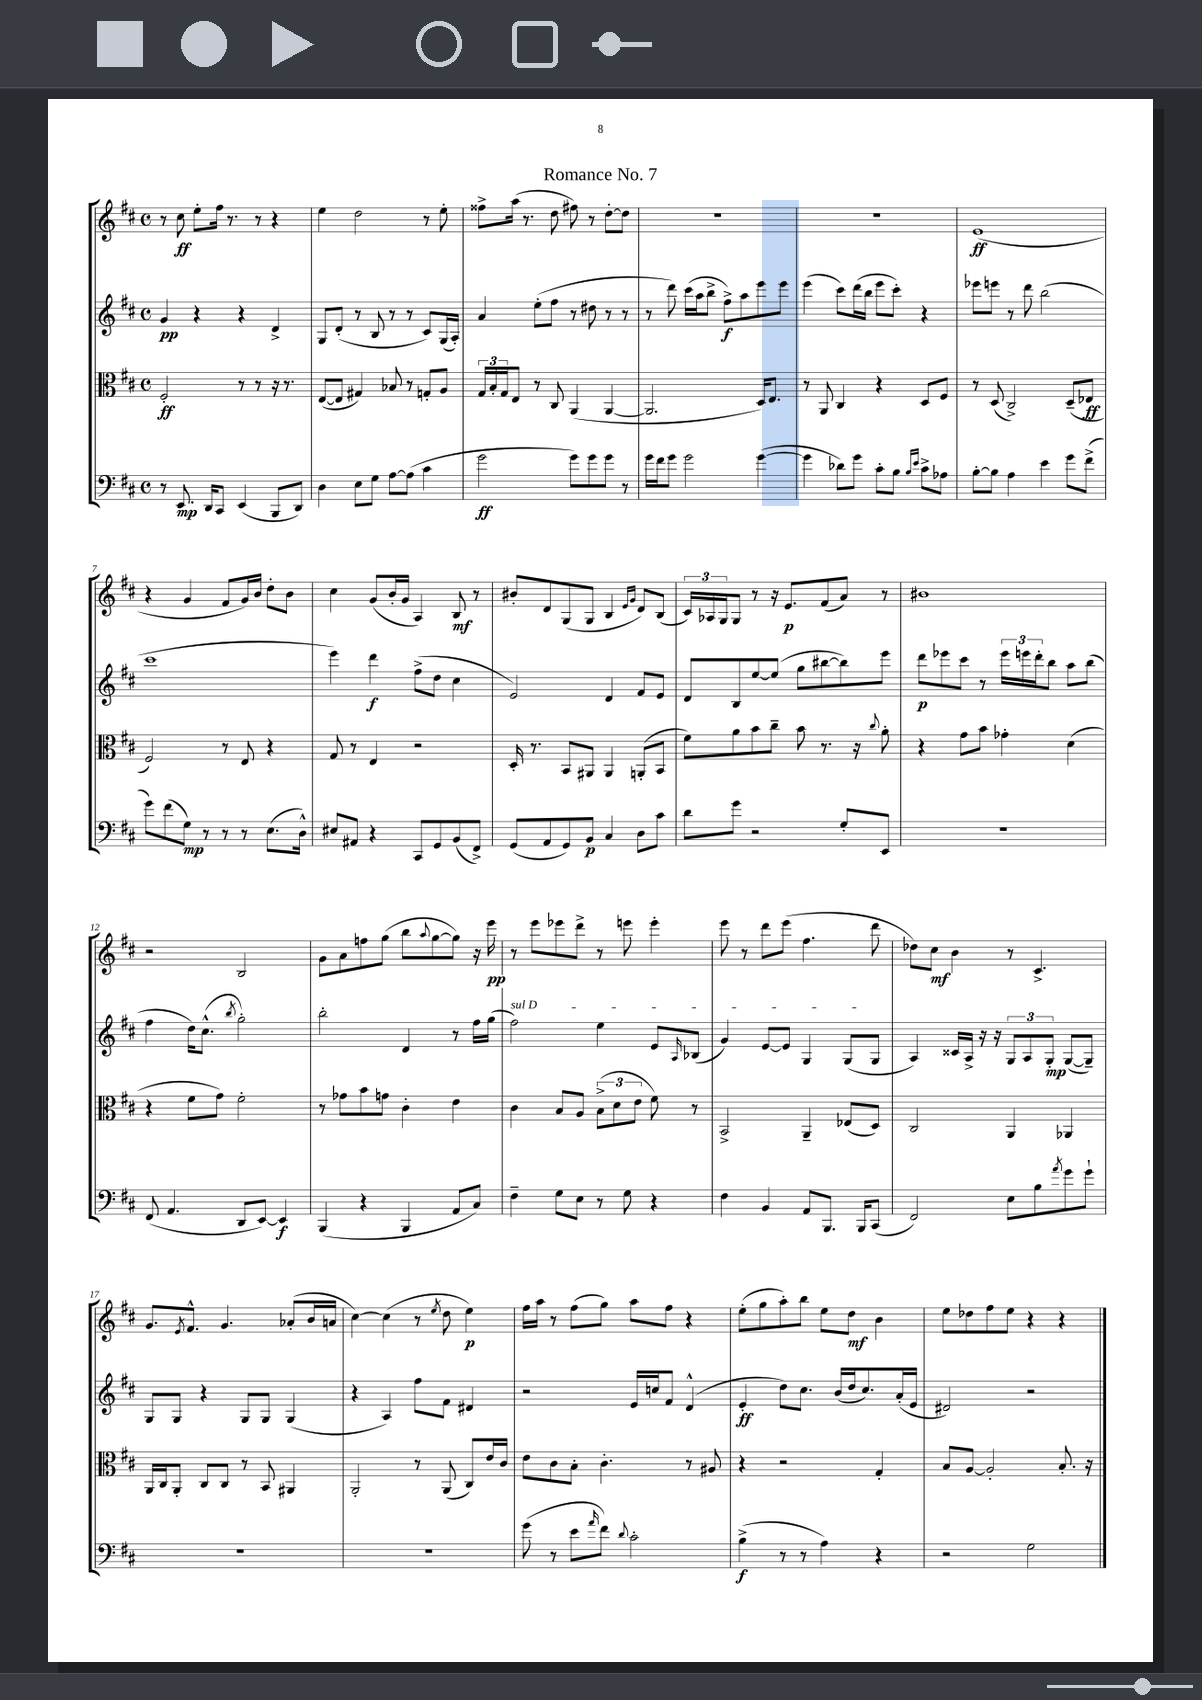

**kern	**kern	**kern	**kern
*staff4	*staff3	*staff2	*staff1
*clefF4	*clefC3	*clefG2	*clefG2
*k[f#c#]	*k[f#c#]	*k[f#c#]	*k[f#c#]
*M4/4	*M4/4	*M4/4	*M4/4
*met(c)	*met(c)	*met(c)	*met(c)
8r	2F#'/	4g/	8r
8.EE/	.	.	8cc#\
.	.	4r	8ee'\L
16DD/LK	.	.	.
8CC#/J	.	.	16ff#\Jk
.	.	.	8.r
(4EE/	8r	4r	.
.	8r	.	8r
8BBB/L	16r	4d^/	4r
.	8.r	.	.
8DD/J)	.	.	.
=	=	=	=
4D\	([8E/L	8G/L	4ee\
.	8E/]J	(8d'/J	.
8E\L	4G#/)	8r	2dd\
8G\J	.	8B/	.
[8A\L	8B-/	8r	.
(8A\]J	8r	8r	.
4c#\	8G'/L	8c#/L)	8r
.	8A/J	(16G/L	8ee'\
.	.	16A'/JJ)	.
=	=	=	=
2g\	24G/LL	4a/	8ff##^\L
.	24B'/	.	.
.	24G/J	.	.
.	8E/J	.	(16aa\Jk
.	.	.	8.r
.	8r	(8ee'\L	.
.	8C#/	8ff#\J	8dd\
8g\L)	(4AA/	8r	8ff#\)
8g\	.	8dd#\	8r
8g\J	[4AA/	8r	[8dd'\L
8r	.	8r	8dd\]J
=	=	=	=
16g\LL	2.AA/]	8r	1r
16f#\J	.	.	.
8g\J	.	8ddd\)	.
2g\	.	(16ccc#\LL	.
.	.	16aa\J	.
.	.	8bb^\J	.
.	.	8ff#^\L)	.
.	.	8aa\	.
([4g\	16D/LK)	8eee\	.
.	8.E/J	.	.
.	.	8eee\J	.
=	=	=	=
4g\]	8r	(4eee\	1r
.	8AA/	.	.
8d-\L)	4C#/	8ccc#\L)	.
8g\J	.	(16ddd\L	.
.	.	16bb\JJ	.
8c#'\L	4r	8eee\L	.
8B\J	.	8ccc#'\J)	.
16qqB/LL	.	.	.
16qqe/JJ	.	.	.
8c#^\L	8D/L	4r	.
8A-\J	8F#/J	.	.
=	=	=	=
[8B'\L	8r	8eee-\L	(1e
8B\]J	(8D/	8eee\J	.
4A\	2C#^/)	8r	.
.	.	8ddd\	.
4e\	.	(2bb\	.
8g\L	(8D~/L	.	.
(8f#^\J	8E-/J	.	.
=	=	=	=
8g\L)	2F#/)	1ccc#	4r
(8f#\	.	.	.
8G\J)	.	.	4g/
8r	.	.	.
8r	8r	.	8f#/L
8r	8E/	.	16g/L)
.	.	.	16b/JJ
(8.E\L	4r	.	8dd'\L
.	.	.	8b\J
16D^^\Jk)	.	.	.
=	=	=	=
8E#/L	8G/	4eee\)	4cc#\
8AA#/J	8r	.	.
4r	4E/	4ddd\	(8g/L
.	.	.	16b'/L
.	.	.	16g/JJ
8CC#/L	2r	(8ff#^\L	4A/)
8GG/	.	8dd\J	.
(8BB/	.	4cc#\	8B/
8FF#^/J)	.	.	8r
=	=	=	=
(8GG/L	16D'/	2e/)	8b#'/L
.	8.r	.	.
8AA/	.	.	8d/
8GG/)	8BB/L	.	(8G/
8BB/J	8AA#/J	.	8G/J
4C#/	4AA#/	4d/	4B/
.	.	.	16qqe/LL
.	.	.	16qqg/JJ
8D\L	(8AA'/L	8f#/L	8d/L)
8c#\J	8BB/J	8e/J	(8B/J
=	=	=	=
8d\L	8f#\L)	8d/L	24c#/LL)
.	.	.	24A-/
.	.	.	24G/J
8g\J	8a\	8B/	8G/J
2r	8b\	[8ee/	8r
.	8cc#~\J	(8ee/]J	16r
.	.	.	8.e/L
.	8b\	8gg\L	.
.	8.r	[8bb#\	(8f#/
8G'/L	.	8bb#\])	8a/J)
.	16r	.	.
.	8qqcc#/	.	.
8EE/J	8a'\	8eee\J	8r
=	=	=	=
1r	4r	8ddd\L	1b#
.	.	8eee-\	.
.	8g\L	8ccc#\J	.
.	8b\J	8r	.
.	4g-'\	24eee-\LL	.
.	.	24eee\	.
.	.	24ddd'\J	.
.	.	8bb\J	.
.	(4d\	8aa\L	.
.	.	(8bb\J	.
=	=	=	=
(8FF#/	4r	4ff#\	2r
4.AA/	.	.	.
.	8f#\L	16dd\LK)	.
.	.	(8.cc#^^\J	.
.	8g\J)	.	.
.	.	8qbb/	.
8DD/L	2f#'\	2gg'\)	2B/
[8EE/J)	.	.	.
4EE/]	.	.	.
=	=	=	=
(4BBB/	8r	2bb'\	8g\L
.	8g-\L	.	8a\
4r	8b\	.	8ff\
.	8g\J	.	(8gg\J
4BBB/	4c#'\	4d/	8bb\L
.	.	.	8qqaa/
.	.	.	[8gg\
8AA/L	4e\	8r	8gg\]J)
8C#/J)	.	16ff#\LL	16r
.	.	(16gg\JJ	16eee\
=	=	=	=
4F#~\	4c#\	2ff#\)	8r
.	.	.	8eee\L
8G\L	8B/L	.	8eee-\
8E\J	8A/J	.	8ddd^\J
8r	(12B^\L	4ee\	8r
.	12d\	.	.
8G\	.	.	8eee\
.	12e\J	.	.
4r	8f#\)	8e/L	4eee'\
.	.	16qqA/	.
.	8r	(8B-/J	.
=	=	=	=
4F#\	2BB^/	4g/)	8eee\
.	.	.	8r
4BB/	.	[8e/L	8ddd\L
.	.	8e/]J	(8eee\J
8AA/L	4AA~/	4G/	4.ff#\
8.BBB/J	.	.	.
.	(8E-/L	(8G/L	.
16BBB/LK	.	.	.
(8CC#/J	8D/J)	8G/J	8ddd\
=	=	=	=
2FF#/)	2C#/	4A/)	8dd-\L)
.	.	.	8cc#\J
.	.	16c##/LL	4b\
.	.	16A^/JJ	.
.	.	16r	.
.	.	16r	.
8E\L	4AA/	12G/L	8r
.	.	12A/	.
8B\	.	.	4.c#^/
.	.	12G'/J	.
8qa/	.	.	.
8g\	4AA-/	([8G/L	.
8g`\J	.	8G~/]J)	.
=	=	=	=
1r	16AA/LL	8G/L	8.g/L
.	16C#/J	.	.
.	8AA'/J	8G/J	.
.	.	.	8qe/
.	.	.	8.f#^^/J
.	8C#/L	4r	.
.	8C#/J	.	4.g/
.	8r	8G/L	.
.	8BB/	8G/J	.
.	4AA#/	(4G/	(8a-'/L
.	.	.	16b/L
.	.	.	16a/JJ
=	=	=	=
1r	2AA'/	4r	[4cc#\)
.	.	4A/)	(4cc#\]
.	8r	8ff#\L	8r
.	.	.	8qee/
.	(8AA/	8f#\J	8dd\
.	8C#/L)	4d#/	4ee\)
.	16e/L	.	.
.	16c#/JJ	.	.
=	=	=	=
(8g\	8e\L	2r	16ff#\LL
.	.	.	16aa\JJ
8r	8c#\	.	8r
8e\L	8B'\J	.	(8ff#\L
16qqa/	.	.	.
8f#\J)	4.c#'\	.	8gg\J)
8qqd/	.	.	.
2c#'\	.	16e/LL	8aa\L
.	.	16cc/J	.
.	.	8f#/J	8ff#\J
.	8r	(4d^^/	4r
.	8A#/	.	.
=	=	=	=
(4B^\	4r	4e'/	(8ee'\L
.	.	.	8gg\
8r	2r	8dd\L)	8aa'\)
8r	.	8.cc#\J	8bb\J
4A\)	.	.	8ee\L
.	.	(16b/LL	.
.	.	16dd/J	8dd\J
.	.	8.cc#/)	.
4r	4G'/	.	4b\
.	.	(16a'/L	.
.	.	16e/JJ	.
=	=	=	=
2r	8B/L	2d#/)	8ee\L
.	[8A/J	.	8dd-\
.	2A'/]	.	8ff#\
.	.	.	8ee\J
2G\	.	2r	4r
.	8.B'/	.	4r
.	16r	.	.
==	==	==	==
*-	*-	*-	*-
